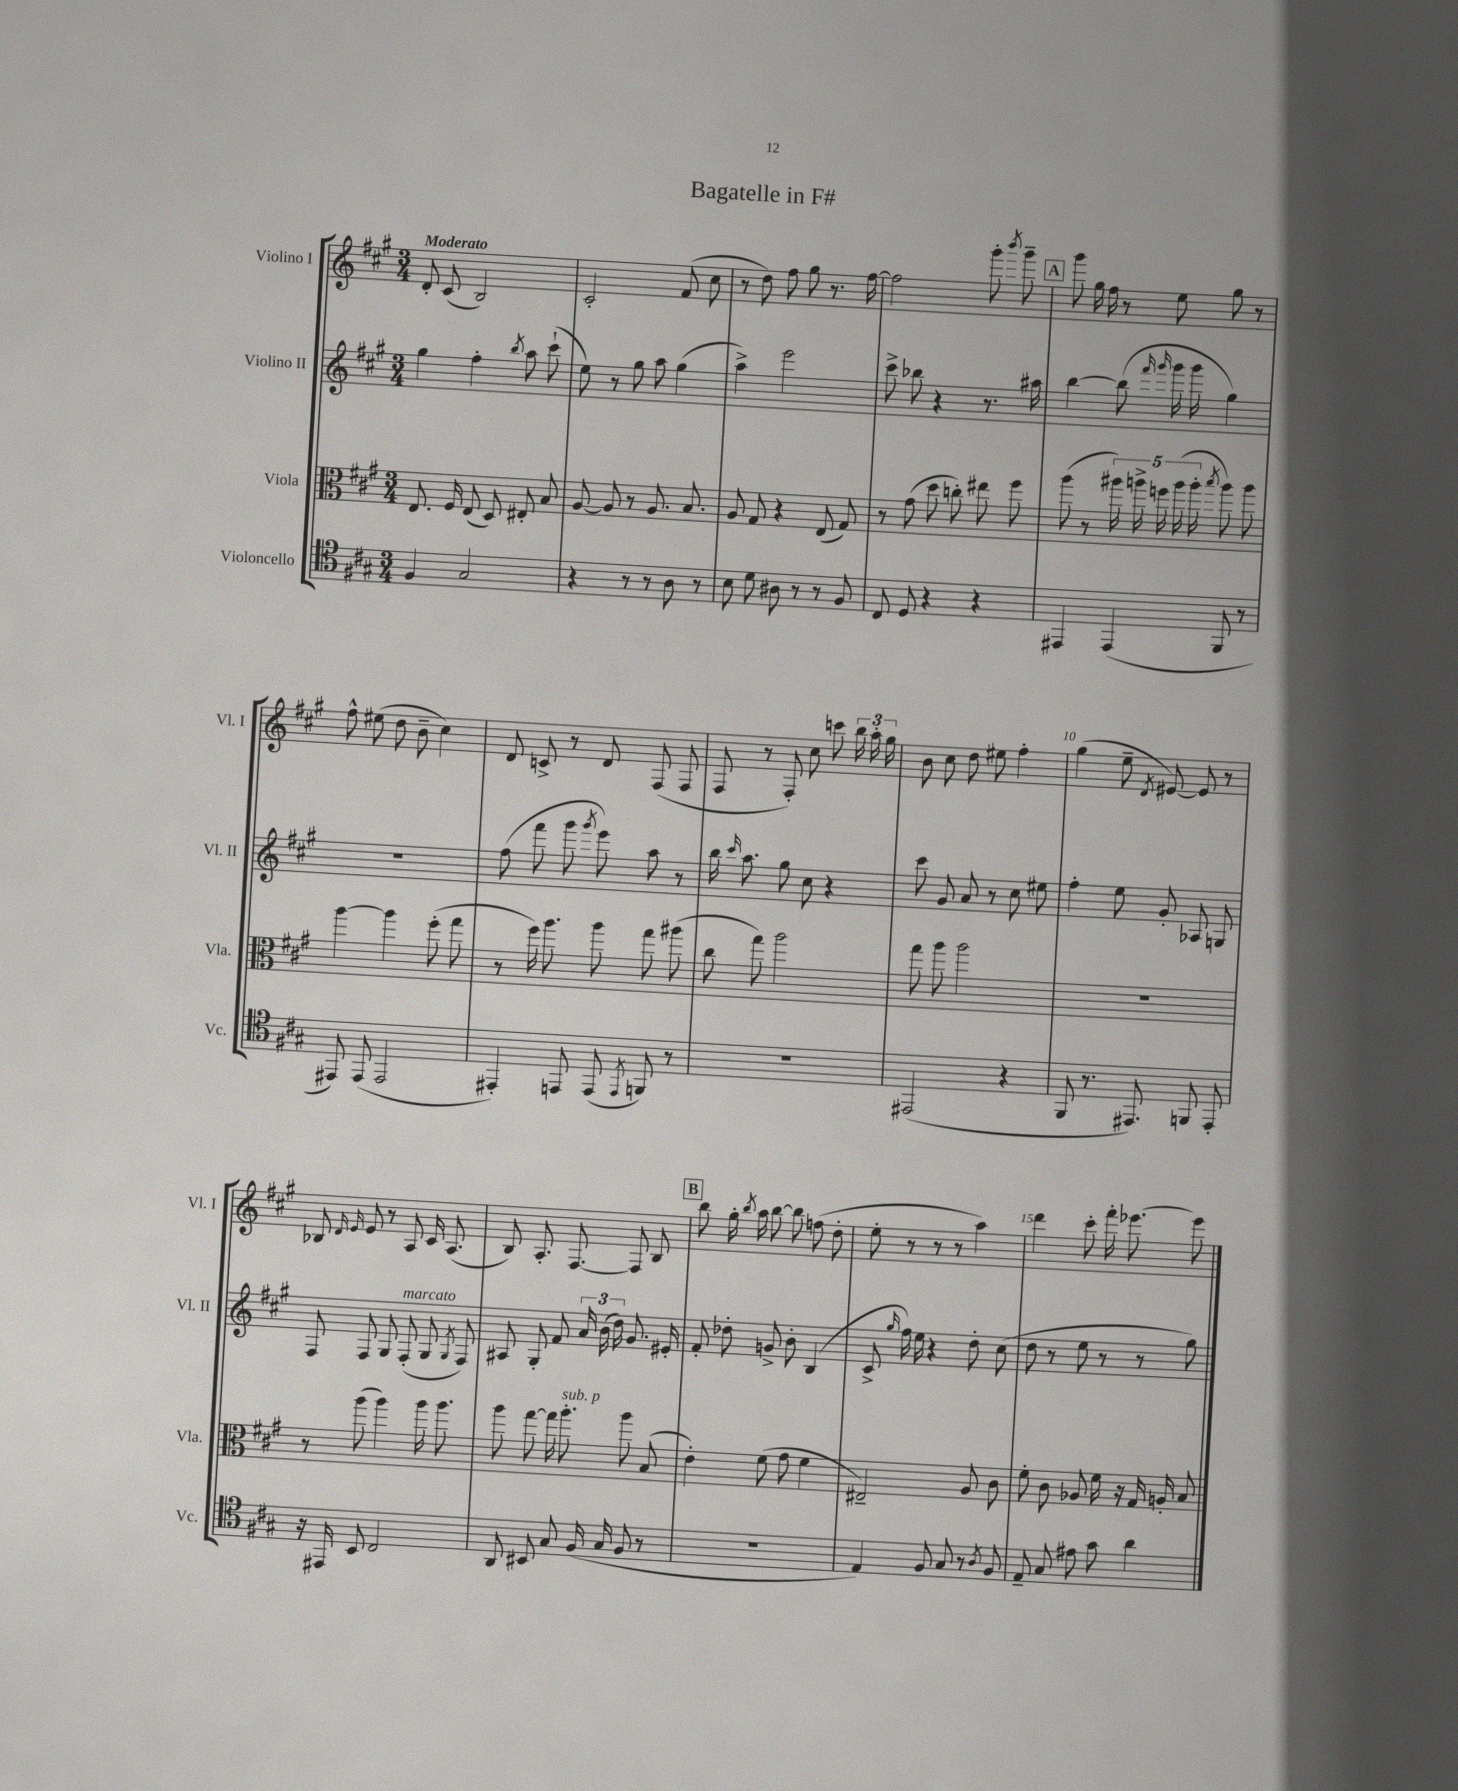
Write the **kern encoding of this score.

**kern	**kern	**kern	**kern
*staff4	*staff3	*staff2	*staff1
*clefC4	*clefC3	*clefG2	*clefG2
*k[f#c#g#]	*k[f#c#g#]	*k[f#c#g#]	*k[f#c#g#]
*M3/4	*M3/4	*M3/4	*M3/4
4F#	8.E	4gg#	8d'
.	.	.	(8c#
.	16F#	.	.
2G#	(8E	4ff#'	2B)
.	8D)	.	.
.	.	8qbb	.
.	8E#'	8aa	.
.	8B	(8ccc#`	.
=	=	=	=
4r	[8A	8ee)	2c#'
.	8A]	8r	.
8r	8r	8gg#	.
8r	8.A	8aa	.
8A	.	(4gg#	(8f#
.	8.B	.	.
8r	.	.	8cc#
=	=	=	=
8B	8A	4aa^)	8r
8d	8G#	.	8dd)
8A#	4r	2eee	8ff#
8r	.	.	8gg#
8r	(8E	.	8.r
8F#	8G#)	.	.
.	.	.	[16ff#
=	=	=	=
8C#	8r	8ccc#^	2ff#]
8D	(8g#	8bb-	.
4r	8dd	4r	.
.	8cc')	.	.
4r	8ee#	8.r	8ggg#'
.	.	.	8qbbb
.	8ff#	.	8ggg#~
.	.	16aa#	.
=	=	=	=
4EE#	(8aa	[4bb	8ggg#
.	8r	.	16gg#
.	.	.	16ff#
(4EE#	20aa#)	(8bb]	8r
.	20aa^	.	.
.	20ff	.	.
.	.	16qqfff#	.
.	.	16qqggg#	.
.	.	16ggg#	8ee
.	(20aa	.	.
.	.	16ggg#	.
.	20aa'	.	.
.	8qbb	.	.
8FF#	8aa)	4gg#)	8gg#
8r	8aa	.	8r
=	=	=	=
8EE#)	[4aa	2.r	8ff#^^
(8EE#	.	.	(8ee#
2EE#	4aa]	.	8dd
.	.	.	8b~
.	(8ff#'	.	4cc#)
.	8gg#	.	.
=	=	=	=
4EE#')	8r	(8ff#	8d
.	16ff#)	8fff#	8c^
.	8.aa	.	.
8EE	.	8ggg#	8r
.	.	8qggg#	.
(8EE	8aa	8eee)	8d
8qEE	.	.	.
8FF)	8gg#	8aa	(8F#
8r	(8aa#	8r	8F#
=	=	=	=
2.r	8cc#	16bb	8F#
.	.	16qqccc#	.
.	.	8.aa	.
.	8gg#)	.	8r
.	2aa	8gg#	8F#')
.	.	8cc#	8cc#
.	.	4r	8ccc
.	.	.	24bb
.	.	.	24aa'
.	.	.	24gg#
=	=	=	=
(2EE#	8gg#	8ccc#	8b
.	8aa	8g#	8cc#
.	2aa	8a	8dd
.	.	8r	8ee#
4r	.	8cc#	4ff#'
.	.	8ee#	.
=	=	=	=
8FF#	2.r	4ff#'	(4gg#
8.r	.	.	.
.	.	8ee	8ee~
8.EE#)	.	.	.
.	.	.	8qd
.	.	8g#'	[8e#)
8FF	.	8A-	8e#]
8EE#'	.	8G	8r
=	=	=	=
16r	8r	8F#	8B-
16EE#	.	.	.
.	.	.	16qqd
.	.	.	16qqe
8BB	(8aa	8F#	8e
2C#	4aa)	8G#	8r
.	.	(8F#'	8A
.	16aa	8G#	16c#
.	8.aa	.	(8.A
.	.	8qG#	.
.	.	8F#)	.
=	=	=	=
8AA	8aa	8A#	8B)
8BB#	[8gg#	8G#'	8.A'
8G#	16gg#]	8f#	.
.	8.aa'	.	[8.F#
(16F#	.	24a	.
.	.	(24b	.
16G#	.	.	.
.	.	24dd)	.
8F#	8aa	8.g#	8F#]
8r	(8B	.	8B
.	.	16e#'	.
=	=	=	=
2.r	4e')	8f#'	8bb
.	.	8dd-'	16gg#'
.	.	.	8qbb
.	.	.	16aa
.	(8f#	8g^	[8bb
.	8g#	8b'	8bb]
.	4f#	(4B	(8ff
.	.	.	8dd'
=	=	=	=
4E)	2E#~)	8c#^	8ee'
.	.	16qqgg#	.
.	.	16ff#)	8r
.	.	16ee	.
8F#	.	4r	8r
8G#	.	.	8r
8r	8A	8dd'	4aa)
8qA	.	.	.
8F#	8c#	(8cc#	.
=	=	=	=
8E~	8f#'	8dd	4ddd
8G#	8c#	8r	.
8e#	8A-	8ee	8ccc#'
8g#	16f#	8r	16fff#'
.	16r	.	[8.eee-
4a	16G#	8r	.
.	16A'	.	.
.	8B	8gg#)	8eee-]
==	==	==	==
*-	*-	*-	*-
